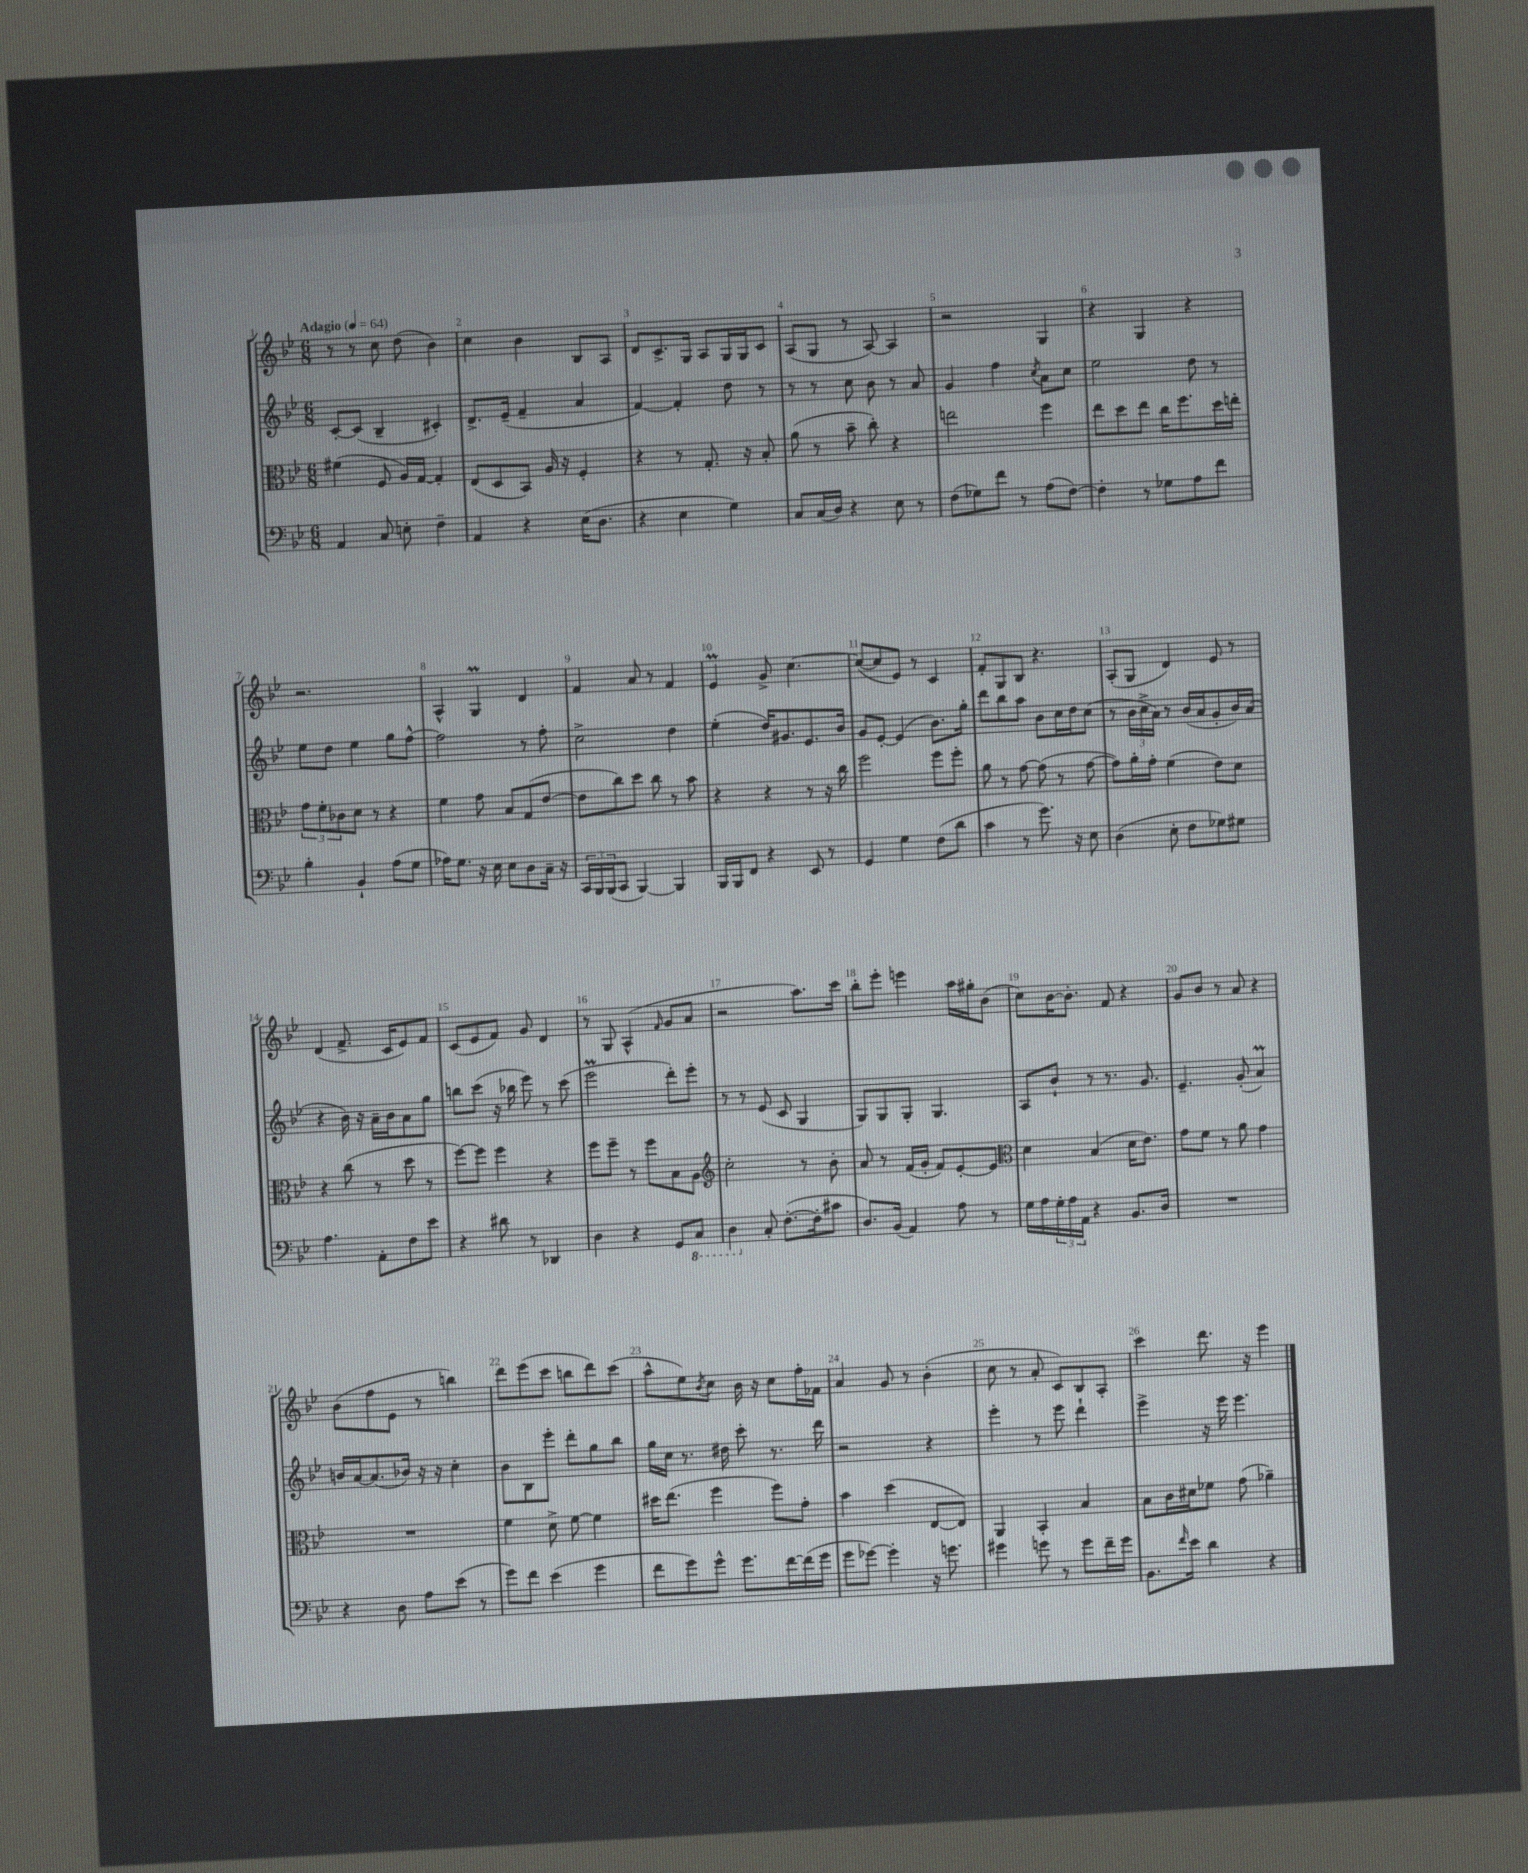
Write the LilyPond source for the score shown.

<<
\new StaffGroup <<
\new Staff = "s0" {
    \clef treble \key bes \major \numericTimeSignature \time 6/8 \tempo "Adagio" 4 = 64
    r8 r8 c''8 d''8( bes'4) |
    c''4 bes'4 bes8 a8 |
    d'8 c'8.-> g16 a8 g16 g16 c'8 |
    a8( g8 r8 a8~) a4 |
    r2 g4 |
    r4 g4 r4 |
    r2. |
    a4-^ g4\prall d'4 |
    f'4 a'8 r8 f'4 |
    ees'4\prall g'8-> c''4.~ |
    c''8~( c''8 ees'8) r8 c'4 |
    f'8-. g8 bes8 r4. |
    a8-.( g8 d'4) ees'8 r8 |
    d'4( f'8.-> c'16 ees'8) f'8 |
    c'8( ees'8 f'8) g'8 d'4 |
    r8 g8 a4-^( \grace { f'16 } g'8 a'8 |
    r2 a''8.) c'''16 |
    bes''8-. ees'''8-. e'''4 a''16 gis''16-. bes'8( |
    c''8) bes'16~ bes'8.-. f'8 r4 |
    g'8 bes'8 r8 a'8 r4 |
    bes'8( f''8 ees'8 r8 b''4) |
    d'''8 ees'''8( c'''8 b''8 d'''8) c'''8( |
    a''8-^ ees''8) \acciaccatura { bes'8 } c''8 bes'16 r16 c''8 f''16-. fes'16 |
    a'4 g'8 r8 bes'4-.( |
    c''8 r8 a'8-. c'8) bes8 a8-. |
    c'''4 d'''8. r16 ees'''4 \bar "|." |
}
\new Staff = "s1" {
    \clef treble \key bes \major \numericTimeSignature \time 6/8
    c'8~-. c'8( bes4-- cis'4-.) |
    d'8.-> ees'16--( f'4-- a'4 |
    f'4~) f'4-. d''8 r8 |
    r8 r8 c''8 bes'8 r8 a'8 |
    g'4 f''4 \acciaccatura { c''8 } a'8 c''8 |
    ees''2 d''8 r8 |
    ees''8 d''8 ees''4 g''8 f''8~-^ |
    f''2 r8 f''8-. |
    c''2-> d''4 |
    ees''4-.( d''16) gis'8. ees'8. bes'16 |
    g'8 ees'8~-. ees'4( bes'8.) g''16-. |
    d'''8 bes''8 a''8 bes'8 c''16 d''16 c''8( |
    r8 \tuplet 3/2 { bes'16 c''16-> a'16) } r8 bes'16( a'16 g'8-. bes'16) a'16( |
    r4 bes'16) r16 a'16-- bes'16 a'8 g''8 |
    b''8 c'''8( r16 bes''16 ees'''8) r8 c'''8( |
    ees'''2\prall d'''8-.) ees'''8-. |
    r8 r8 ees'8( c'8 g4 |
    g8) g8 g8-. g4. |
    a8 bes'8-! r8 r8. g'8. |
    ees'4.-- g'8-.( a'4\prall) |
    b'16 a'16~ a'8.( bes'16) r16 r16 c''4-. |
    bes'8 bes8 ees'''8-. d'''8-. g''8 bes''8 |
    g''16 c''16 r8. dis''16 c'''8-. r8. d'''16 |
    r2 r4 |
    ees'''4-. r8 ees'''8 d'''4-! |
    ees'''4-> r16 ees'''16 ees'''4. \bar "|." |
}
\new Staff = "s2" {
    \clef alto \key bes \major \numericTimeSignature \time 6/8
    fis'4( f8 a16) g16~ g4-. |
    ees8( d8 bes,8) a16 r16 f4-. |
    r4 r8 g8.-. r16 bes8-. |
    a'8( r8 bes'8-- c''8-.) r4 |
    e''2 f''4 |
    ees''8 d''8 ees''8 c''16 f''8. d''16 e''16-. |
    \tuplet 3/2 { g'8 f'8-. ces'8 } d'8 r8 r4 |
    f'4 g'8 bes8 g8( ees'8~ |
    ees'8 c''8) d''8 c''8 r8 bes'8 |
    r4 r4 r8 r16 c''16 |
    f''2 f''8 f''8-. |
    a'8 r8 g'8~ g'8( r8 g'8~ |
    g'8) a'16-. g'16-. f'4( ees'8) d'8 |
    r4 c''8( r8 d''8 r8 |
    f''8~) f''8 f''4 r4 |
    f''8 f''8-- r8 f''8 bes8 a8 |
    \clef treble c''2-. r8 bes'8-. |
    a'8 r8 f'16( g'16-. f'8) ees'8~-. ees'8 |
    \clef alto d'4 bes4( d'16 ees'8.) |
    g'8 f'8 r8 a'8 g'4 |
    R2. |
    f'4 d'8-> f'8~ f'4 |
    dis''16 ees''8.( f''4 f''8) g'8-. |
    bes'4 d''4( ees8~ ees8) |
    a,4 bes,4-. bes4 |
    bes8 c'16 dis'16 fes'8 g'8( aes'4--) \bar "|." |
}
\new Staff = "s3" {
    \clef bass \key bes \major \numericTimeSignature \time 6/8
    a,4 c8 e8-. f4-- |
    a,4 r4 ees16( d8. |
    r4 ees4 g4) |
    c8 c16( d16) r4 ees8 r8 |
    f8( ges8) f'8 r8 a8( f8~) |
    f4-. r8 ges8 a8 f'8 |
    bes4-. bes,4-! a8( g8 |
    aes16) g8. r16 ees16 ees8 d8 c16-- r16 |
    \tuplet 3/2 { c,16 bes,,16 bes,,16( } c,8 bes,,4~) bes,,4 |
    bes,,16 bes,,16 f,8 r4 ees,8 r8 |
    g,4 g4 f8( d'8 |
    c'4 r8 g'8.) r16 ees8 |
    d4( ees8-. f8 ges8) gis8 |
    a4. a,8-. f8 ees'8 |
    r4 dis'8 r8 des,4 |
    d4 r4 g,8 \ottava #-1 c,8 |
    d,4 \ottava #0 c8-. f8.~-.( f16-. cis'8 |
    d8.) bes,16( a,4) a8 r8 |
    g16 a16 \tuplet 3/2 { g16-. a16 a,16 } r4 bes,8. d16 |
    R2. |
    r4 d8 a8 ees'8( r8 |
    g'8) f'8 ees'4( g'4 |
    f'8 g'8) g'8-^ g'8. f'16~ f'16( g'16 |
    g'8 ges'8~) ges'4-. r16 g'8. |
    gis'4 g'8 r8 g'8 f'16-- g'16 |
    bes,8. \grace { f'16 } ees'16 d'4 r4 \bar "|." |
}
>>
>>
\layout { \context { \Score \override BarNumber.break-visibility = ##(#f #t #t) barNumberVisibility = #all-bar-numbers-visible } }
